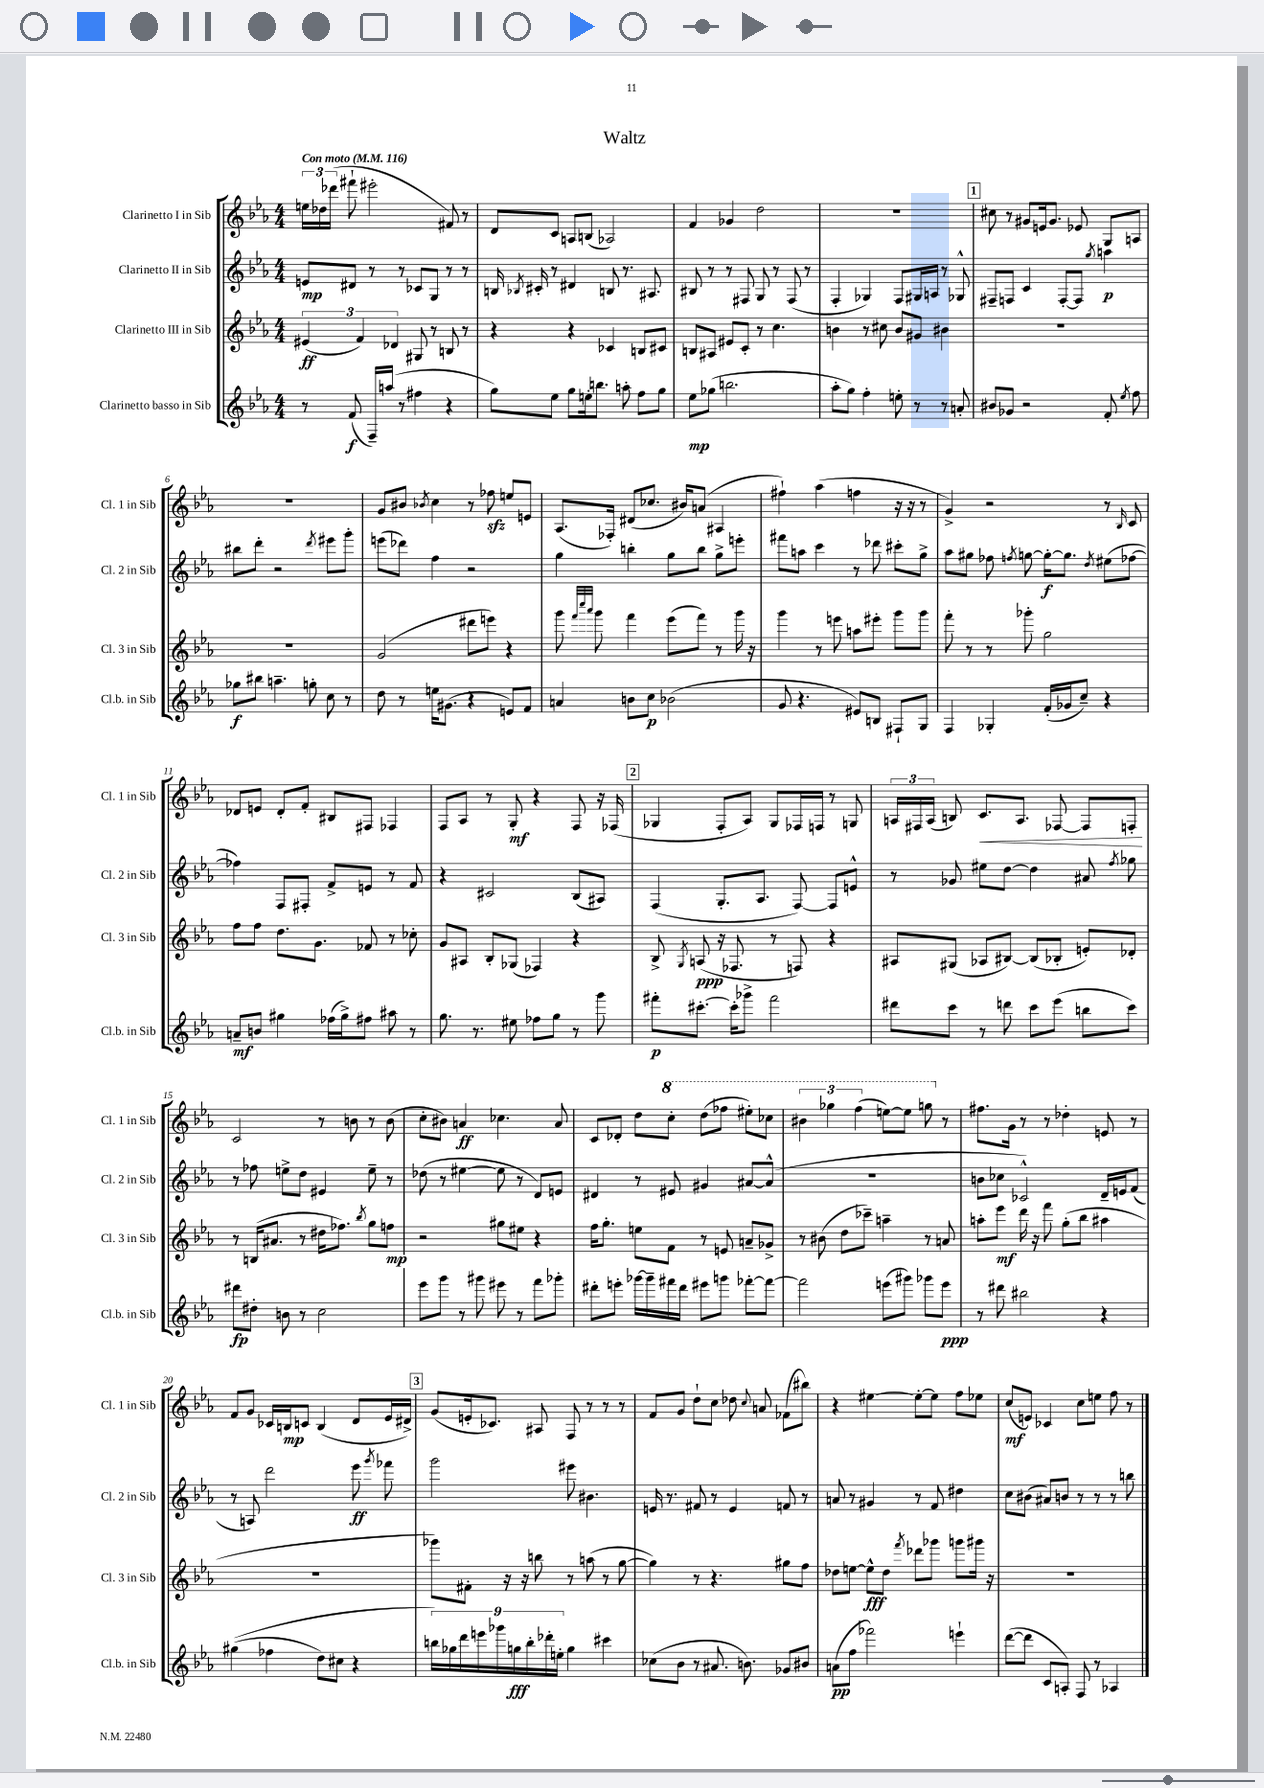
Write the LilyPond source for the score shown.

\header { title = "Waltz" }
<<
\new StaffGroup <<
\new Staff = "s0" \with { instrumentName = "Clarinetto I in Sib" shortInstrumentName = "Cl. 1 in Sib" } {
    \clef treble \key ees \major \numericTimeSignature \time 4/4 \tempo "Con moto" 4 = 116
    \autoBeamOff \tuplet 3/2 { e''16[ des''16 des'''16]( } fis'''8-! eis'''2-. fis'8) r8 |
    d'8[ c'8] a8[ b8]( aes2) |
    f'4 ges'4 d''2 |
    R1 |
    \mark \markup { \box "1" } cis''8 r8 gis'8[ e'16 gis'8.] ees'8 g8[ a8] |
    R1 |
    g'8[ bis'8] \acciaccatura { bes'8 } c''4 r8 fes''8\sfz e''8[ e'8] |
    aes8.[( fes16]-.) dis'8[( ces''8.] bis'16[) a'8]( ais4 |
    fis''4-!) aes''4( f''4 r16 r16 r8 |
    g'4->) r2 r8 \grace { bes16 } c'8 |
    des'8[ e'8] des'8[-. f'8]-. bis8[ fis8] fes4 |
    f8[ aes8] r8 g8-.\mf r4 f8 r16 fes16( |
    \mark \markup { \box "2" } ges4 f8[-. aes8]) ges8[ fes16 f16] r8 g8 |
    \tuplet 3/2 { a16[ fis16 a16]( } b8) c'8.[\< a8.] fes8~ fes8[ f8]-.\! |
    c'2 r8 b'8 r8 b'8( |
    c''8[-. bis'8]) a'4\ff ces''4. a'8 |
    c'8[ des'8]-. d''8[ \ottava #1 c'''8]-. d'''8[( fes'''8] eis'''8[-.) ces'''8] |
    \tuplet 3/2 { bis''4 ges'''4 f'''4( } e'''8[~) e'''8] g'''8 \ottava #0 r8 |
    fis''8.[ g'16] r8 r8 des''4-. e'8 r8 |
    f'8[ g'8] ces'16[ b16\mp c'8] b4( d'8[ ees'16 dis'16]->) |
    \mark \markup { \box "3" } g'8[( e'16-. ces'8.]) ais8 f8 r8 r8 r8 |
    f'8[ g'8] d''8[-! c''8] des''8 \appoggiatura { c''8 } a'8 fes'8[( bis''8]) |
    r4 eis''4~ eis''8[~-. eis''8] f''8[ ees''8] |
    c''8[\mf( e'8]) ces'4 c''8[ e''8] f''8 r8 \bar "|." |
}
\new Staff = "s1" \with { instrumentName = "Clarinetto II in Sib" shortInstrumentName = "Cl. 2 in Sib" } {
    \clef treble \key ees \major \numericTimeSignature \time 4/4
    \autoBeamOff e'8[\mp dis'8] r8 r8 ces'8[ g8] r8 r8 |
    b16 \acciaccatura { bes8 } cis'16-. r8 dis'4 b8 r8. ais8. |
    bis8 r8 r8 fis8 g8 r8 fis8( r8 |
    f4-. ges4) f8[ gis16 a16] r8 ges8-^ |
    \mark \markup { \box "1" } fis8[-- f8] c'4 f8[~-. f8] \acciaccatura { g''8 } a''4\p |
    bis''8[ d'''8]-. r2 \acciaccatura { d'''8 } eis'''8[ g'''8]-. |
    e'''8[( des'''8]) f''4 r2 |
    g''4 b''4-. g''8[ b''8] g''8[-> e'''8]-. |
    fis'''8[ a''8] c'''4 r8 des'''8 cis'''8[-. g''8]-> |
    aes''8[ gis''8] fes''8 \acciaccatura { f''8 } g''8~ g''16[~-.\f g''8.] \acciaccatura { d''8 } eis''8[( fes''8]~ |
    fes''4) f8[ fis8]-. f'8[-> e'8] r8 f'8 |
    r4 cis'2 bes8[( ais8]) |
    \mark \markup { \box "2" } f4( g8.[-. aes8.] f8~) f8[ e'8]-^ |
    r8 ges'8 eis''8[ d''8]~ d''4 ais'8 \acciaccatura { f''8 } ges''8 |
    r8 fes''8 e''8[-> d''8] eis'4 e''8-- r8 |
    des''8( r8 eis''4~ eis''8 r8 d'8[) e'8] |
    dis'4 r8 eis'8 gis'4 ais'8[~ ais'8]-^( |
    R1 |
    b'8[ ces''8] ces'2-^) d'16[-- e'16 f'8]( |
    r8 a8) d'''2 ees'''8\ff \acciaccatura { g'''8 } fes'''8 |
    \mark \markup { \box "3" } g'''2 eis'''8 bis'4. |
    e'16 r8. fis'8 r8 e'4 f'8 r8 |
    a'8 r8 gis'4 r8 f'8 dis''4 |
    c''8[ bis'8]( ais'8[) b'8] r8 r8 r8 b''8 \bar "|." |
}
\new Staff = "s2" \with { instrumentName = "Clarinetto III in Sib" shortInstrumentName = "Cl. 3 in Sib" } {
    \clef treble \key ees \major \numericTimeSignature \time 4/4
    \autoBeamOff \tuplet 3/2 { eis'4\ff( f'4) des'4 } gis8 r8 b8 r8 |
    r4 r4 ces'4 b8[ cis'8] |
    b8[ ais8] eis'8[ c'8]-. r8 c''4. |
    b'4 r8 cis''8 b'8[ gis'8] bis'4 |
    \mark \markup { \box "1" } R1 |
    R1 |
    g'2( dis'''8[ e'''8]) r4 |
    g'''8 \grace { f'''32[ c''''32 aes'''32] } g'''8 f'''4 ees'''8[( f'''8]) r8 g'''16 r16 |
    g'''4 r8 e'''8 a''8[ eis'''8]-. g'''8[ g'''8] |
    f'''8-. r8 r8 ges'''8-. g''2 |
    f''8[ f''8] d''8.[ g'8.] fes'8 r8 ces''8-. |
    g'8[ ais8] bes8[-. ges8]( fes4) r4 |
    \mark \markup { \box "2" } bes8-> \acciaccatura { g8 } a8\ppp( r16 fes8. r8 f8) r4 |
    ais8[ gis8]( aes8[ bis8]~) bis8[( bes8]-. e'8[-.) des'8]-. |
    r8 b16[( ais'8.] r8 dis''16[ fes''8.]) \acciaccatura { bes''8 } g''8[ f''8]\mp |
    r2 gis''8[ eis''8] r4 |
    f''16[ g''8.]-. e''8[ f'8] r8 e'8 a'8[-- ges'8]-> |
    r8 bis'8( d''8[ ces'''8]--) a''4-- r8 a'8 |
    a''8[-. ees'''8]\mf d'''16 r16 f'''8 g''8[-.( bes''8] ais''4 |
    R1 |
    \mark \markup { \box "3" } ges'''8[) fis'8]-. r16 r16 b''8 r8 a''8( r8 g''8~ |
    g''4) r8 r4. gis''8[ f''8] |
    des''8[ e''8]~ e''8[-^\fff des''8] \acciaccatura { f'''8 } des'''8[ ges'''8] g'''8[ gis'''16] r16 |
    R1 \bar "|." |
}
\new Staff = "s3" \with { instrumentName = "Clarinetto basso in Sib" shortInstrumentName = "Cl.b. in Sib" } {
    \clef treble \key ees \major \numericTimeSignature \time 4/4
    \autoBeamOff r8 f'8\f( f16[--) a''16]( r8 fis''4 r4 |
    g''8[) ees''8] g''8[ e''16-. b''8.] a''8-. f''8[ g''8] |
    ees''8[\mp ges''8]( b''2. |
    aes''8[-. g''8]) f''4-. e''8-. r8 r8 a'8-. |
    \mark \markup { \box "1" } bis'8[ ges'8] r2 f'8-. \acciaccatura { ees''8 } f''8 |
    ges''8[\f bis''8] a''4.-- g''8-. c''8 r8 |
    d''8 r8 e''16[ gis'8.]( r4 e'8[) f'8] |
    a'4 b'8[ c''8]\p bes'2( |
    g'8 r4. eis'8[) b8] fis8[-! g8] |
    f4 ges4-. f'16[-.( ges'16 c''8]--) r4 |
    a'8[--\mf b'8] gis''4 fes''16[( gis''16->) fis''8] ais''8 r8 |
    g''8. r8. eis''8 fes''8[ g''8] r8 g'''8 |
    \mark \markup { \box "2" } fis'''8[-.\p cis'''8.]~-. cis'''16[-. ges'''8]-> fis'''2 |
    dis'''8[ c'''8] r8 d'''8 c'''8[ ees'''8]( b''8[ c'''8]) |
    dis'''8[\fp dis''8]-. b'8 r8 c''2 |
    ees'''8[ g'''8] r8 gis'''8 eis'''8 r8 f'''8[ ges'''8]-. |
    dis'''8[-. e'''8]-. ges'''16[~ ges'''16-- fis'''16 dis'''16] eis'''8[ g'''8] fes'''8[~-. fes'''8]~ |
    fes'''2 e'''8[( gis'''8]) ges'''8[ e'''8]\ppp |
    r8 dis'''8 bis''2 r4 |
    gis''4(\( fes''4 d''8[) cis''8] r4 |
    \mark \markup { \box "3" } \tuplet 9/8 { b''16[\) ges''16 d'''16 e'''16 ges'''16 g''16\fff b''16-. des'''16-. e''16]-. } g''4 cis'''4 |
    ces''8[( bes'8] r8 ais'8. b'8.) ges'8[ bis'8] |
    a'8[\pp( f''8] fes'''2) e'''4-! |
    d'''8[~( d'''8] c'8[ a8]-.) f8 r8 aes4 \bar "|." |
}
>>
>>
